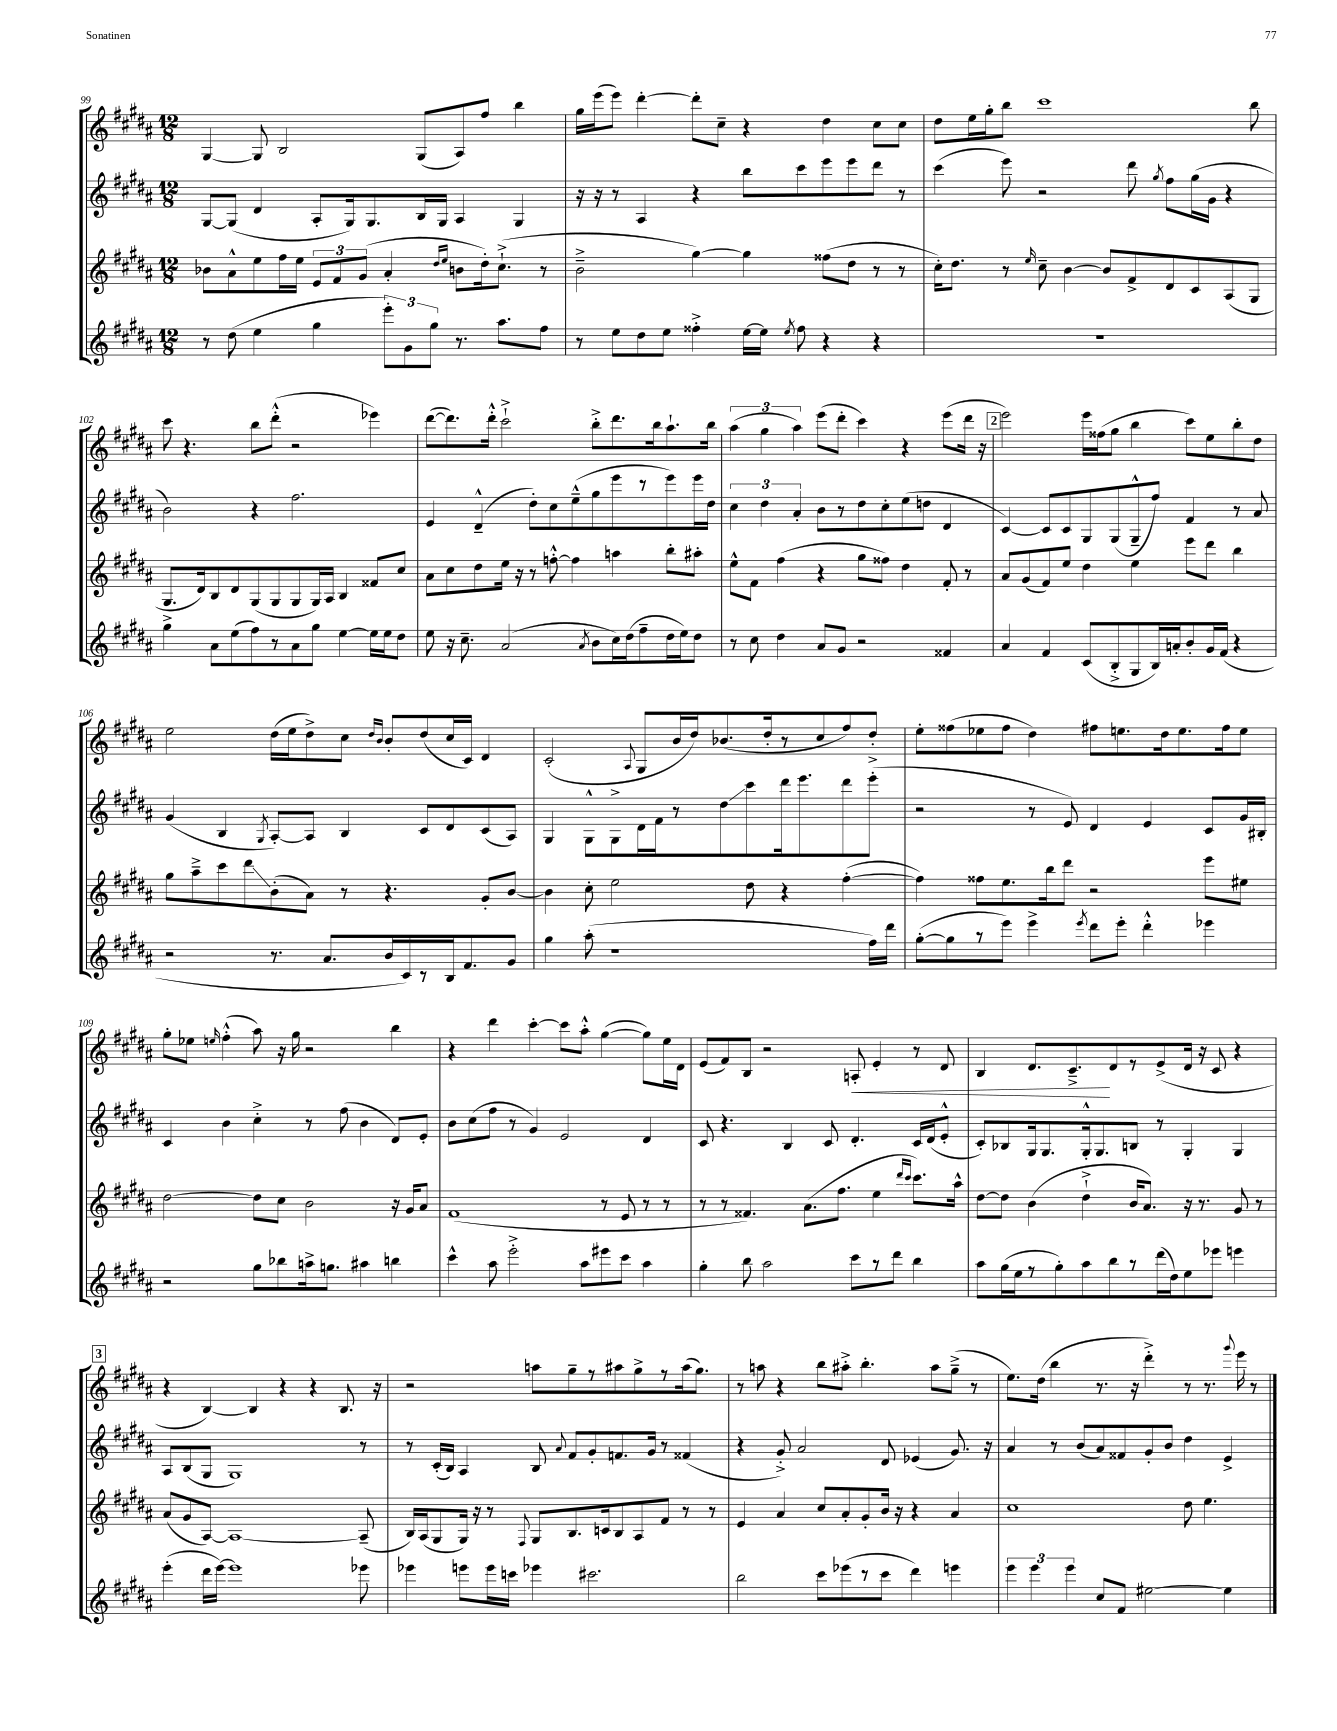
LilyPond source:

<<
\new StaffGroup <<
\new Staff = "s0" {
    \clef treble \key b \major \numericTimeSignature \time 12/8
    \autoBeamOff gis4~ gis8 b2 gis8[( ais8) fis''8] b''4 |
    gis''16[ e'''16( e'''8]) dis'''4~-. dis'''8[-. cis''8]-- r4 dis''4 cis''8[ cis''8] |
    dis''8[ e''16 gis''16-. b''8] cis'''1 b''8 |
    cis'''8 r4. b''8[ dis'''8]-.-^( r2 ees'''4) |
    dis'''8[~( dis'''8.) dis'''16]-.-^ cis'''2-!-> b''8[-.-> dis'''8. b''16 ais''8.-! b''16] |
    \tuplet 3/2 { ais''4( gis''4 ais''4) } e'''8[( dis'''8]-. cis'''4) r4 e'''8[( dis'''16] r16 |
    \mark \markup { \box "2" } e'''2) e'''16[ fisis''16( gis''8] b''4 cis'''8[) e''8 b''8-. dis''8] |
    e''2 dis''16[( e''16 dis''8->) cis''8] \grace { dis''16[ b'16] } b'8[-. dis''8( cis''16 cis'16]) dis'4 |
    cis'2-.( \appoggiatura { ais8 } gis8[ b'16 dis''16) bes'8.( dis''16-. r8 cis''8 fis''8) dis''8]-.-> |
    e''8[-. fisis''8( ees''8 fisis''8] dis''4) fis''8[ e''8. dis''16 e''8. fis''16 e''8] |
    gis''8[-. ees''8] \grace { e''16 } fis''4-.-^( ais''8) r16 gis''16 r2 b''4 |
    r4 dis'''4 cis'''4~-. cis'''8[ ais''8]-.-^ gis''4~( gis''8[) e''16 dis'16] |
    e'8[( fis'8) b8] r2 a8-.\< e'4-. r8 dis'8 |
    b4 dis'8.[ cis'8.--->\! dis'8 r8 e'8->( dis'16] r16 cis'8 r4 |
    \mark \markup { \box "3" } r4 b4~) b4 r4 r4 b8. r16 |
    r2 a''8[ gis''8-- r8 ais''8 gis''8-> r8 ais''16( gis''8.]) |
    r8 a''8 r4 b''8[ ais''8]-.-> b''4.-. ais''8[ gis''8]--->( r8 |
    e''8.[) dis''16]( b''4 r8. r16 dis'''4-.->) r8 r8. \appoggiatura { gis'''8 } e'''16 r8 \bar "|." |
}
\new Staff = "s1" {
    \clef treble \key b \major \numericTimeSignature \time 12/8
    \autoBeamOff gis8[~ gis8]( dis'4 ais8[-. gis16) gis8. b16 gis16] ais4 gis4 |
    r16 r16 r8 ais4 r4 b''8[ cis'''8 e'''8 e'''8 dis'''8] r8 |
    cis'''4( e'''8) r2 dis'''8 \acciaccatura { gis''8 } fis''8[ gis''16( gis'16] r4 |
    b'2) r4 fis''2. |
    e'4 dis'4---^( dis''8[-.) cis''8 e''8---^( gis''8 e'''8 r8 e'''8) e'''16 dis''16] |
    \tuplet 3/2 { cis''4 dis''4 ais'4-. } b'8[ r8 dis''8 cis''8-. e''8( d''8] dis'4 |
    \mark \markup { \box "2" } cis'4~) cis'8[ cis'8 gis8 gis8( gis8---^ fis''8]) fis'4 r8 ais'8 |
    gis'4( b4 \acciaccatura { gis8 } ais8[~-.) ais8] b4 cis'8[ dis'8 cis'8( ais8]) |
    gis4 gis8[-^ gis8-> dis'16 fis'16 r8 dis''8\glissando cis'''8 dis'''16 e'''8. dis'''8 e'''8]-.( |
    r2 r8 e'8) dis'4 e'4 cis'8[ gis'16 bis16]-. |
    cis'4 b'4 cis''4-.-> r8 fis''8( b'4 dis'8[) e'8]-. |
    b'8[ cis''8( fis''8] r8 gis'4) e'2 dis'4 |
    cis'8 r4. b4 cis'8 dis'4.-. cis'16[ dis'16( e'8]-.-^ |
    cis'8[-.) bes8 gis16 gis8. gis16-.-^ gis8. b8] r8 gis4-. gis4 |
    \mark \markup { \box "3" } ais8[ b8( gis8] gis1) r8 |
    r8 cis'16[-.( b16]) ais4 b8 \appoggiatura { ais'8 } fis'8[ gis'8-. f'8. gis'16] r8 fisis'4( |
    r4 gis'8-.->) ais'2 dis'8 ees'4( gis'8.) r16 |
    ais'4 r8 b'8[( ais'8) fisis'8 gis'8-. b'8] dis''4 e'4-> \bar "|." |
}
\new Staff = "s2" {
    \clef treble \key b \major \numericTimeSignature \time 12/8
    \autoBeamOff bes'8[ ais'8-^ e''8 fis''16 e''16] \tuplet 3/2 { e'8[ fis'8 gis'8]( } ais'4-. \grace { dis''16[ e''16] } b'8[ dis''16-.) cis''8.]-!->( r8 |
    b'2---> gis''4~) gis''4 fisis''8[( dis''8] r8 r8 |
    cis''16[-.) dis''8.] r8 \grace { e''16 } cis''8-- b'4~ b'8[ fis'8-> dis'8 cis'8 ais8( gis8] |
    gis8.[ dis'16) b8 dis'8 gis8( gis8 gis8 gis16) ais16] b4 fisis'8[ cis''8] |
    ais'8[ cis''8 dis''8 e''16] r16 r8 f''8~-.-^ f''4 a''4 b''8[-. ais''8]-. |
    e''8[-^ fis'8] fis''4( r4 gis''8[ fisis''8]) dis''4 fis'8-. r8 |
    \mark \markup { \box "2" } ais'8[ gis'8( fis'8) e''8] dis''4 e''4 e'''8[ dis'''8] b''4 |
    gis''8[ ais''8---> cis'''8 dis'''8\glissando b'8-.( ais'8]) r8 r4. gis'8[-. b'8]~ |
    b'4 cis''8-. e''2 dis''8 r4 fis''4~-.( |
    fis''4) fisis''8[ e''8. b''16 dis'''8] r2 e'''8[ eis''8] |
    dis''2~ dis''8[ cis''8] b'2 r16 gis'16[ ais'8] |
    fis'1( r8 e'8 r8 r8 |
    r8 r8 fisis'4.) ais'8.[( fis''8.] e''4 \grace { dis'''16[ cis'''16] } cis'''8.[) ais''16]-^ |
    dis''8[~ dis''8] b'4( dis''4-!-> b'16[ ais'8.]) r16 r8. gis'8 r8 |
    \mark \markup { \box "3" } ais'8[( gis'8 ais8]~) ais1~ ais8--( |
    b16[) ais16( gis8 gis16]) r16 r8 \appoggiatura { fis8 } gis8[ b8. c'16 b8 ais8 fis'8] r8 r8 |
    e'4 ais'4 cis''8[ ais'8-. gis'8-. b'16] r16 r4 ais'4 |
    cis''1 dis''8 e''4. \bar "|." |
}
\new Staff = "s3" {
    \clef treble \key b \major \numericTimeSignature \time 12/8
    \autoBeamOff r8 dis''8( e''4 gis''4 \tuplet 3/2 { e'''8[-.) gis'8 gis''8] } r8. ais''8.[ fis''8] |
    r8 e''8[ dis''8 e''8] fisis''4-.-> e''16[~ e''16] \acciaccatura { e''8 } fisis''8 r4 r4 |
    R1. |
    gis''4-> ais'8[ e''8( fis''8) r8 ais'8 gis''8] e''4~ e''16[ e''16 dis''8] |
    e''8 r16 cis''8.-- ais'2( \acciaccatura { ais'8 } b'8[ cis''16) dis''16( fis''8-- dis''16 e''16) dis''8] |
    r8 cis''8 dis''4 ais'8[ gis'8] r2 fisis'4 |
    \mark \markup { \box "2" } ais'4 fis'4 cis'8[( b8-.-> gis8 b16) a'16-. b'8-. gis'16 fis'16]( r4 |
    r2 r8. ais'8.[ b'16 cis'16) r8 b16 fis'8. gis'8] |
    gis''4 ais''8-.( r1 fis''16[) dis'''16] |
    gis''8[~-.( gis''8 r8 e'''8]) e'''4-> \acciaccatura { e'''8 } dis'''8[ e'''8]-. dis'''4-.-^ ees'''4 |
    r2 gis''8[ bes''8 a''16-> g''8.] ais''4 b''4 |
    cis'''4-^ ais''8 e'''2-.-> ais''8[ eis'''8 cis'''8] ais''4 |
    gis''4-. b''8 ais''2 cis'''8[ r8 dis'''8] b''4 |
    ais''8[ gis''16( e''16 r8 gis''8-.) ais''8 b''8 r8 dis'''16( dis''16) e''8 ees'''8] e'''4 |
    \mark \markup { \box "3" } e'''4-.( dis'''16[ e'''16]~) e'''1 ees'''8 |
    ees'''4 e'''8[ e'''16 c'''16] ees'''4 cis'''2. |
    b''2 cis'''8[ ees'''8( r8 cis'''8] dis'''4) e'''4 |
    \tuplet 3/2 { e'''4 e'''4 e'''4 } cis''8[ fis'8] eis''2~ eis''4 \bar "|." |
}
>>
>>
\layout { \context { \Score currentBarNumber = #99 } }
